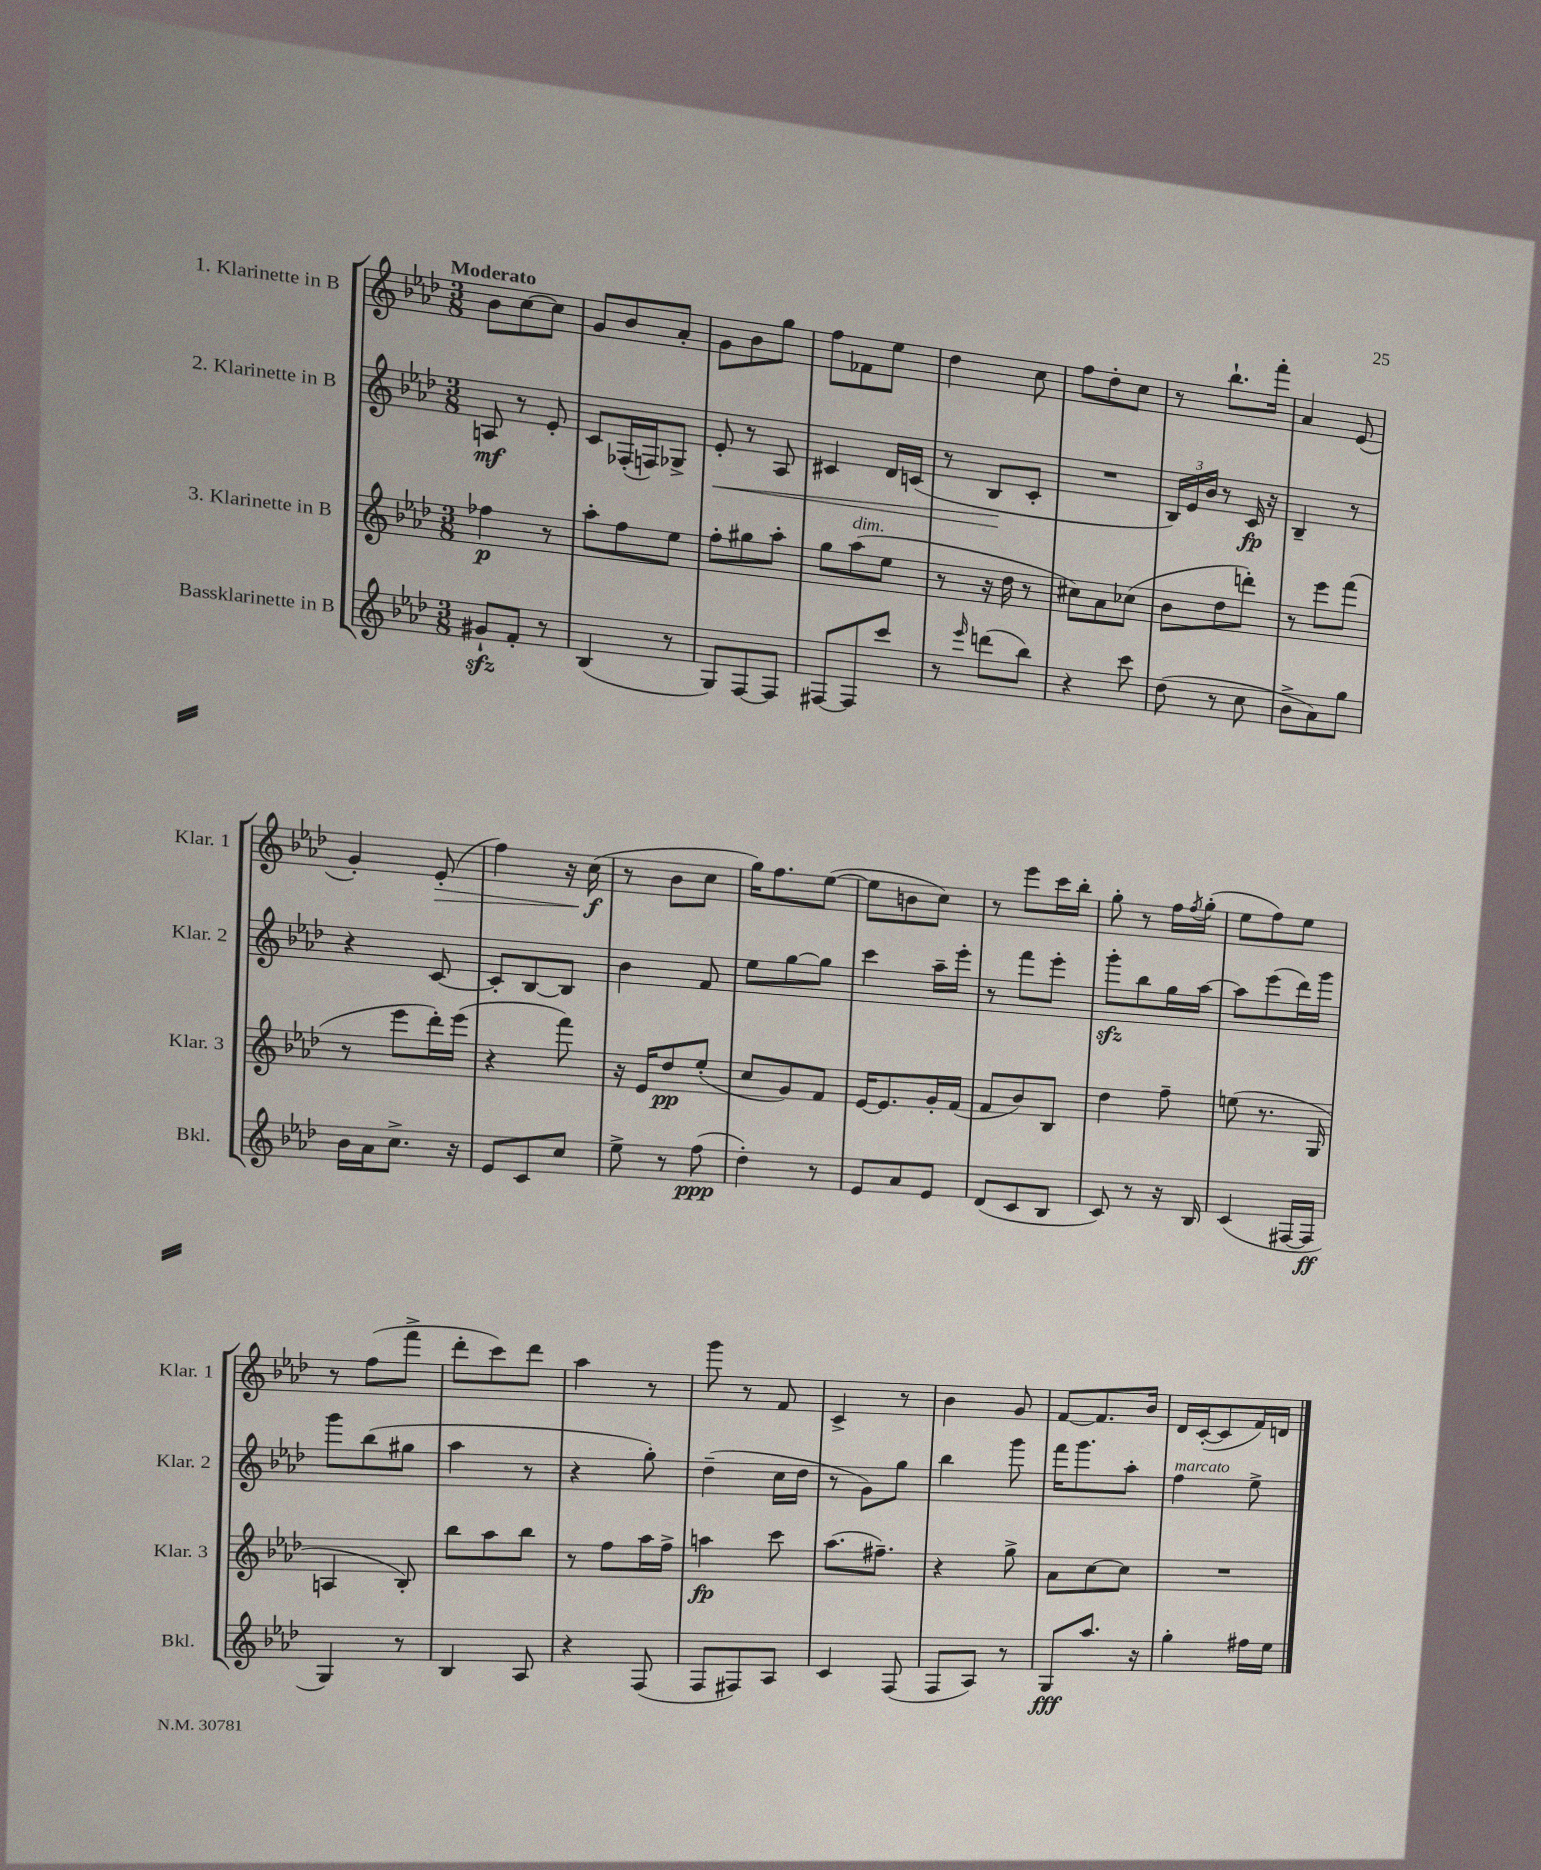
<<
\new StaffGroup <<
\new Staff = "s0" \with { instrumentName = "1. Klarinette in B" shortInstrumentName = "Klar. 1" } {
    \clef treble \key aes \major \numericTimeSignature \time 3/8 \tempo "Moderato"
    bes'8 c''8~ c''8 |
    g'8 bes'8 aes'8-. |
    g'8 bes'8 g''8 |
    f''8 fes'8 ees''8 |
    des''4 c''8 |
    f''8 des''8-. c''8 |
    r8 bes''8.-! f'''16-. |
    aes'4 ees'8( |
    g'4-.) ees'8-.\>( |
    f''4) r16 c''16\f\!( |
    r8 bes'8 c''8 |
    g''16) f''8. ees''8~( |
    ees''8 b'8 c''8) |
    r8 ees'''8 c'''16 bes''16-. |
    g''8-. r8 f''16 \acciaccatura { f''8 } g''16-.( |
    ees''8 f''8) ees''8 |
    r8 f''8( f'''8-> |
    des'''8-. c'''8) des'''8 |
    aes''4 r8 |
    g'''8 r8 f'8 |
    c'4-> r8 |
    bes'4 g'8 |
    f'8~ f'8. bes'16 |
    des'16 c'16~-.( c'8 f'16) d'16 \bar "|." |
}
\new Staff = "s1" \with { instrumentName = "2. Klarinette in B" shortInstrumentName = "Klar. 2" } {
    \clef treble \key aes \major \numericTimeSignature \time 3/8
    a8\mf r8 ees'8-. |
    c'8 fes16-.( f16) ges8-> |
    ees'8-.\< r8 aes8 |
    cis'4 des'16 c'16( |
    r8 bes8\! c'8-. |
    R4. |
    \tuplet 3/2 { bes16) ees'16 bes'16 } r8 c'16\fp r16 |
    bes4-- r8 |
    r4 c'8~ |
    c'8-. bes8~ bes8 |
    bes'4 f'8 |
    ees''8 g''8~ g''8 |
    c'''4 aes''16-- ees'''16-. |
    r8 f'''8 ees'''8-. |
    g'''8-.\sfz bes''8 g''16 aes''16~ |
    aes''8 ees'''8( des'''16) g'''16 |
    g'''8 bes''8( gis''8 |
    aes''4 r8 |
    r4 g''8-.) |
    des''4--( c''16 des''16 |
    r8 g'8) g''8 |
    bes''4 g'''8 |
    f'''16 g'''8. aes''8-. |
    f''4^\markup { \italic "marcato" } ees''8-> \bar "|." |
}
\new Staff = "s2" \with { instrumentName = "3. Klarinette in B" shortInstrumentName = "Klar. 3" } {
    \clef treble \key aes \major \numericTimeSignature \time 3/8
    fes''4\p r8 |
    aes''8-. f''8 ees''8 |
    f''8-. gis''8 aes''8-. |
    g''8 aes''8^\markup { \italic "dim." }( ees''8 |
    r8 r16 des''16 r8 |
    cis''8) aes'8 ces''8( |
    bes'8 des''8 d'''8-.) |
    r8 ees'''8 f'''8( |
    r8 ees'''8 des'''16-.) ees'''16( |
    r4 f'''8) |
    r16 ees'16 des''8\pp ees''8-.( |
    c''8 g'8) f'8 |
    ees'16~ ees'8. g'16-. f'16( |
    f'8 bes'8) bes8 |
    des''4 f''8-- |
    e''8( r8. g16 |
    a4 bes8-.) |
    bes''8 aes''8 bes''8 |
    r8 f''8 aes''16 f''16-> |
    a''4\fp c'''8 |
    aes''8.( fis''8.--) |
    r4 g''8-> |
    aes'8 c''8~ c''8 |
    R4. \bar "|." |
}
\new Staff = "s3" \with { instrumentName = "Bassklarinette in B" shortInstrumentName = "Bkl." } {
    \clef treble \key aes \major \numericTimeSignature \time 3/8
    gis'8-!\sfz f'8-. r8 |
    bes4( r8 |
    g8) f8~ f8 |
    fis8~ fis8 c'''8 |
    r8 \grace { ees'''16 } d'''8( bes''8) |
    r4 c'''8 |
    des''8( r8 c''8 |
    bes'8-> aes'8) g''8 |
    bes'16 aes'16 c''8.-> r16 |
    ees'8 c'8 c''8 |
    ees''8-> r8 f''8\ppp( |
    des''4-.) r8 |
    ees'8 aes'8 ees'8 |
    des'8( c'8 bes8 |
    c'8) r8 r16 bes16 |
    c'4( fis16~ fis16\ff |
    g4) r8 |
    bes4 aes8 |
    r4 f8( |
    f8 fis8) aes8 |
    c'4 f8( |
    f8 aes8) r8 |
    g8\fff aes''8. r16 |
    g''4-. fis''16 ees''16 \bar "|." |
}
>>
>>
\layout { \context { \Score \remove "Bar_number_engraver" } }
